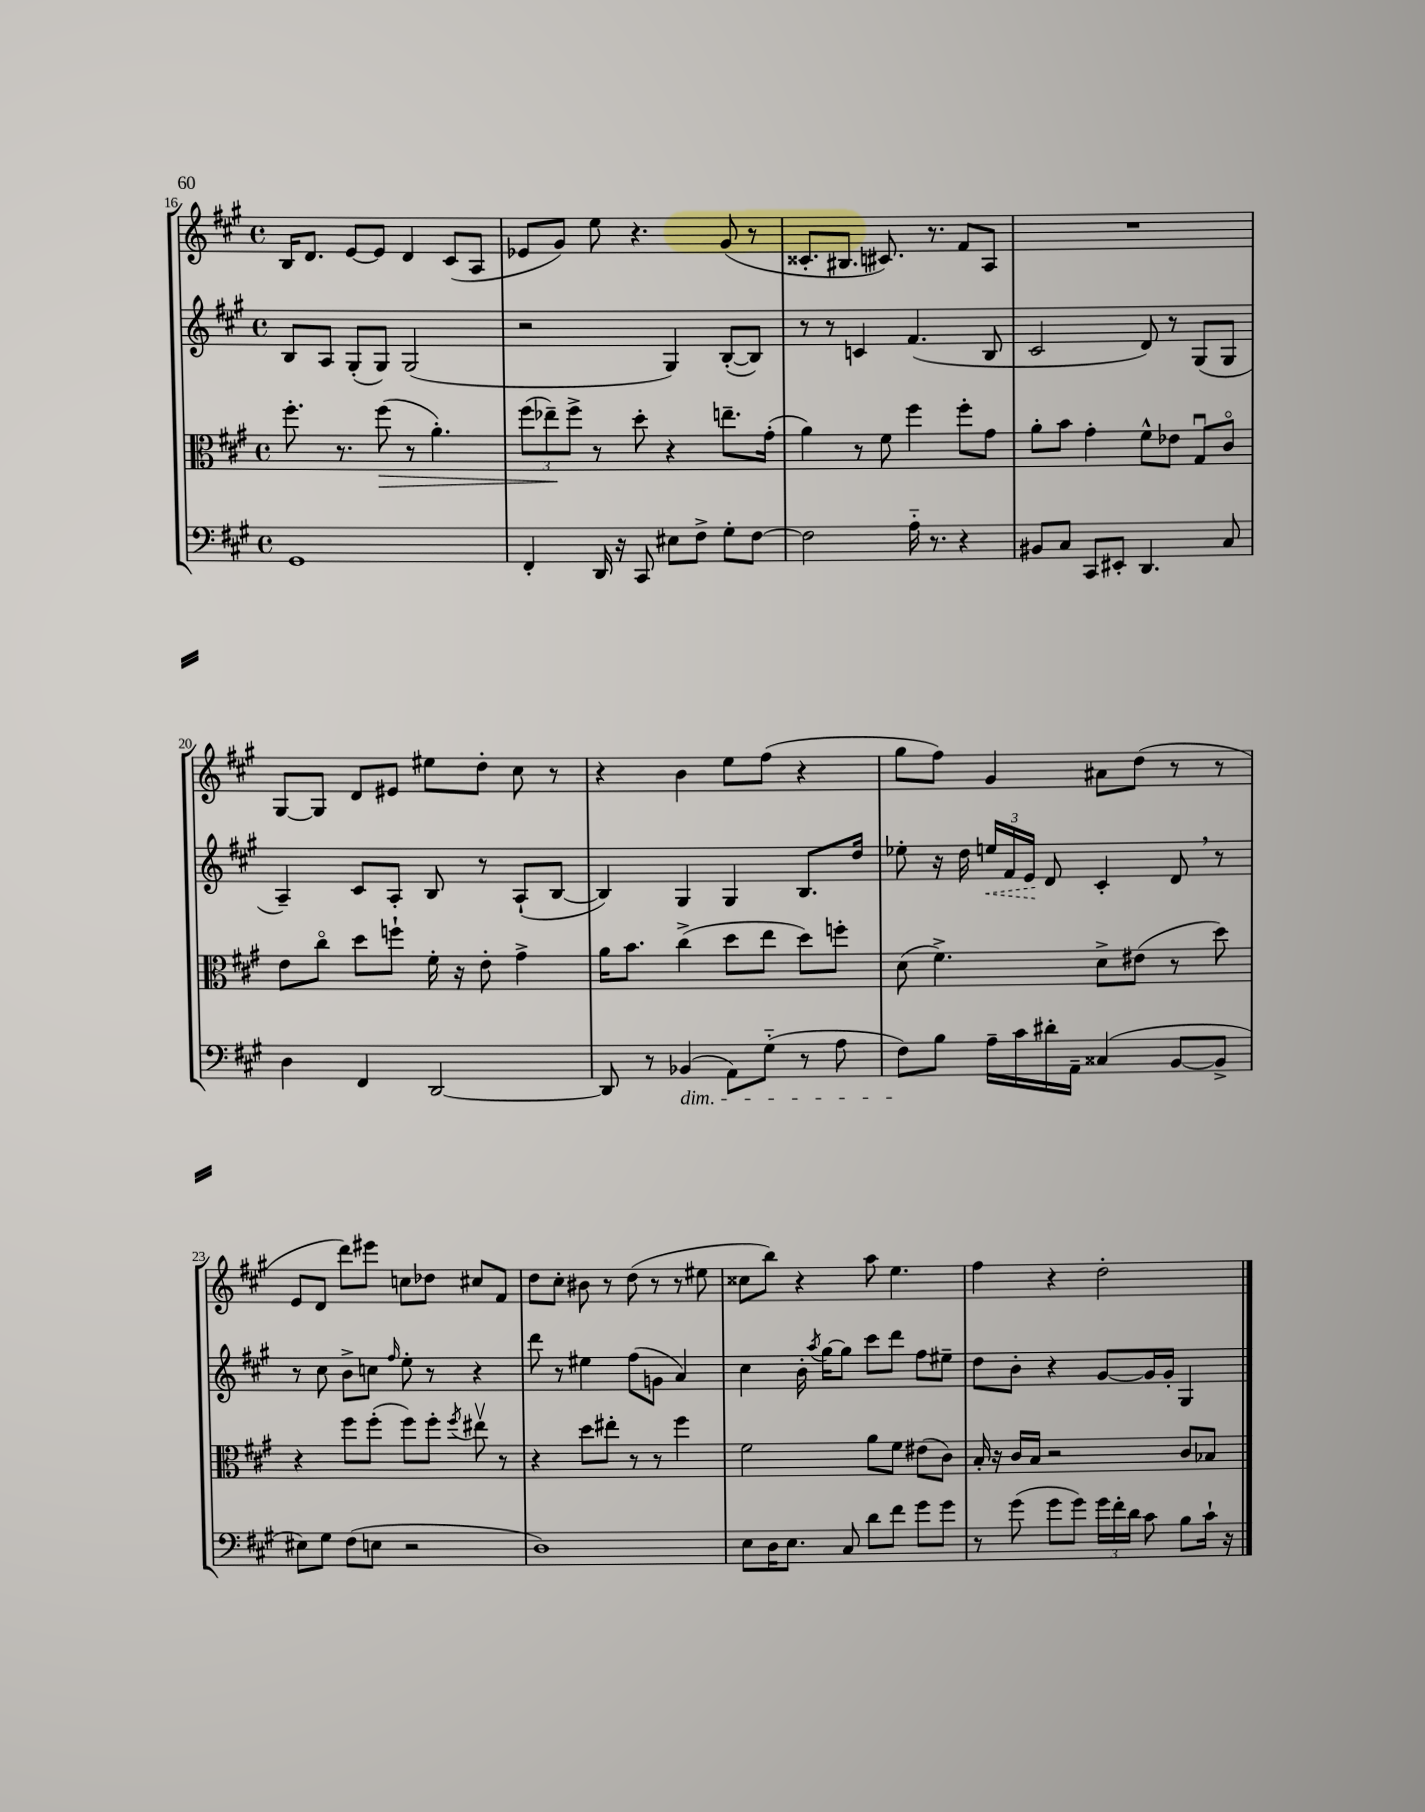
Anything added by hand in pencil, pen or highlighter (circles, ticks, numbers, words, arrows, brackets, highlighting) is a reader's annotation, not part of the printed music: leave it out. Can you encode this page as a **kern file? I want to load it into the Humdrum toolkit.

**kern	**kern	**dynam	**kern	**dynam	**kern
*part4	*part3	*part3	*part2	*part2	*part1
*staff4	*staff3	*staff3	*staff2	*staff2	*staff1
*clefF4	*clefC3	*	*clefG2	*	*clefG2
*k[f#c#g#]	*k[f#c#g#]	*	*k[f#c#g#]	*	*k[f#c#g#]
*M4/4	*M4/4	*	*M4/4	*	*M4/4
*met(c)	*met(c)	*	*met(c)	*	*met(c)
=16	=16	=16	=16	=16	=16
1GG#	8.ff#'\	.	8B/L	.	16B/KL
.	.	.	.	.	8.d/J
.	.	.	8A/J	.	.
.	8.r	.	.	.	.
.	.	.	(8G#'/L	.	[8e/L
!	!	!LO:HP:b	!	!	!
.	(8ff#\	>	8G#/J)	.	8e/J]
.	8r	.	(2G#/	.	4d/
.	4.a'\)	.	.	.	.
.	.	.	.	.	(8c#/L
.	.	.	.	.	8A/J
=17	=17	=17	=17	=17	=17
4FF#'/	(12ff#\L	.	2r	.	8e-X/L
.	12ee-X~\)	.	.	.	.
.	.	.	.	.	8g#/J)
.	12ff#^\J	]	.	.	.
16DD/	8r	.	.	.	8ee\
16r	.	.	.	.	.
8CC#/	8dd'\	.	.	.	4.r
8E#X\L	4r	.	4G#/)	.	.
8F#^\J	.	.	.	.	.
8G#'\L	8.een~\L	.	([8B'/L	.	(8g#/
[8F#\J	.	.	8B/J])	.	8r
.	(16g#'\Jk	.	.	.	.
=18	=18	=18	=18	=18	=18
2F#\]	4a\)	.	8r	.	8.c##X'/L
.	.	.	8r	.	.
.	.	.	.	.	8.B#X/J
.	8r	.	4cn/	.	.
.	8f#\	.	.	.	8.c#X/)
16A\	4ff#\	.	(4.f#/	.	.
8.r	.	.	.	.	8.r
4r	8ff#'\L	.	.	.	8f#/L
.	8g#\J	.	8B/	.	8A/J
=19	=19	=19	=19	=19	=19
8BB#X/L	8a'\L	.	2c#/	.	1r
8C#/J	8b\J	.	.	.	.
8CC#/L	4g#'\	.	.	.	.
8EE#X'/J	.	.	.	.	.
4.DD/	8f#^^\L	.	8d/)	.	.
.	8e-X\J	.	8r	.	.
.	8G#u/L	.	(8G#/L	.	.
8C#/	8c#/J	.	8G#/J	.	.
!!LO:LB:g=z
=20	=20	=20	=20	=20	=20
4D\	8e\L	.	4A~/)	.	[8G#/L
.	8cc#\J	.	.	.	8G#/J]
4FF#/	8dd\L	.	8c#/L	.	8d/L
.	8ffn`\J	.	8A'/J	.	8e#X/J
[2DD/	16f#'\	.	8B/	.	8ee#X\L
.	16r	.	.	.	.
.	8e'\	.	8r	.	8dd'\J
.	4g#^\	.	(8A`/L	.	8cc#\
.	.	.	[8B/J	.	8r
=21	=21	=21	=21	=21	=21
8DD/]	16a\KL	.	4B/])	.	4r
.	8.b\J	.	.	.	.
8r	.	.	.	.	.
!LO:TX:b:i:t=dim.	!	!	!	!	!
(4BB-X/	(4cc#^\	.	4G#/	.	4b\
8AA\L)	8dd\L	.	4G#/	.	8ee\L
(8G#\J	8ee\J	.	.	.	(8ff#\J
8r	8dd\L)	.	8.B/L	.	4r
8A\	8ffn'\J	.	.	.	.
.	.	.	16dd/Jk	.	.
=22	=22	=22	=22	=22	=22
8F#\L)	(8d\	.	8ee-X'\	.	8gg#\L
8B\J	4.f#^\)	.	16r	.	8ff#\J)
.	.	.	16dd\	.	.
!	!	!	!	!LO:HP:b	!
16A~\LL	.	.	24een/LL	<	4g#/
.	.	.	24f#/	.	.
16c#\	.	.	.	.	.
.	.	.	24e/JJ	.	.
16d#X'\	.	.	8d/	[	.
16AA~\JJ	.	.	.	.	.
(4C##X/	8d^\L	.	4c#'/	.	8a#X\L
.	(8e#X\J	.	.	.	(8dd\J
[8BB/L	8r	.	8d,/	.	8r
8BB^/J]	8dd\)	.	8r	.	8r
!!LO:LB:g=z
=23	=23	=23	=23	=23	=23
8E#X\L)	4r	.	8r	.	8e/L
8G#\J	.	.	8cc#\	.	8d/J
(8F#\L	8ff#\L	.	8b^\L	.	8ddd\L)
8En\J	(8ff#'\J	.	8ccn\J	.	8eee#X\J
.	.	.	16qqff#/	.	.
2r	8ff#\L)	.	8ee'\	.	8ccn\L
.	8ff#'\J	.	8r	.	8dd-X\J
.	8qff#/	.	.	.	.
.	8ee#Xv\	.	4r	.	8cc#X/L
.	8r	.	.	.	8f#/J
=24	=24	=24	=24	=24	=24
1D)	4r	.	8ddd\	.	8dd\L
.	.	.	8r	.	8cc#'\J
.	8dd\L	.	4ee#X\	.	8b#X\
.	8ee#X'\J	.	.	.	8r
.	8r	.	(8ff#\L	.	(8dd\
.	8r	.	8gn\J	.	8r
.	4ff#\	.	4a/)	.	8r
.	.	.	.	.	8ee#X\
=25	=25	=25	=25	=25	=25
8E\L	2f#\	.	4cc#\	.	8cc##X\L
16D\K	.	.	.	.	8bb\J)
8.E\J	.	.	.	.	.
.	.	.	16b'\	.	4r
.	.	.	8qaa/	.	.
.	.	.	[16gg#\KL	.	.
8C#/	.	.	8gg#\J]	.	.
8d\L	8a\L	.	8ccc#\L	.	8aa\
8f#\J	8f#\J	.	8ddd\J	.	4.ee\
8g#\L	(8e#X\L	.	8ff#\L	.	.
8g#\J	8c#\J)	.	8ee#X~\J	.	.
=26	=26	=26	=26	=26	=26
8r	16B'/	.	8dd\L	.	4ff#\
.	16r	.	.	.	.
(8g#\	16c#/LL	.	8b'\J	.	.
.	16B/JJ	.	.	.	.
8g#\L	2r	.	4r	.	4r
8g#\J)	.	.	.	.	.
24g#\LL	.	.	[8g#/L	.	2dd'\
24f#'\	.	.	.	.	.
24d\JJ	.	.	.	.	.
8c#\	.	.	16g#/L]	.	.
.	.	.	16g#'/JJ	.	.
8B\L	8c#/L	.	4G#/	.	.
16c#`\Jk	8B-X/J	.	.	.	.
16r	.	.	.	.	.
==	==	==	==	==	==
*-	*-	*-	*-	*-	*-
